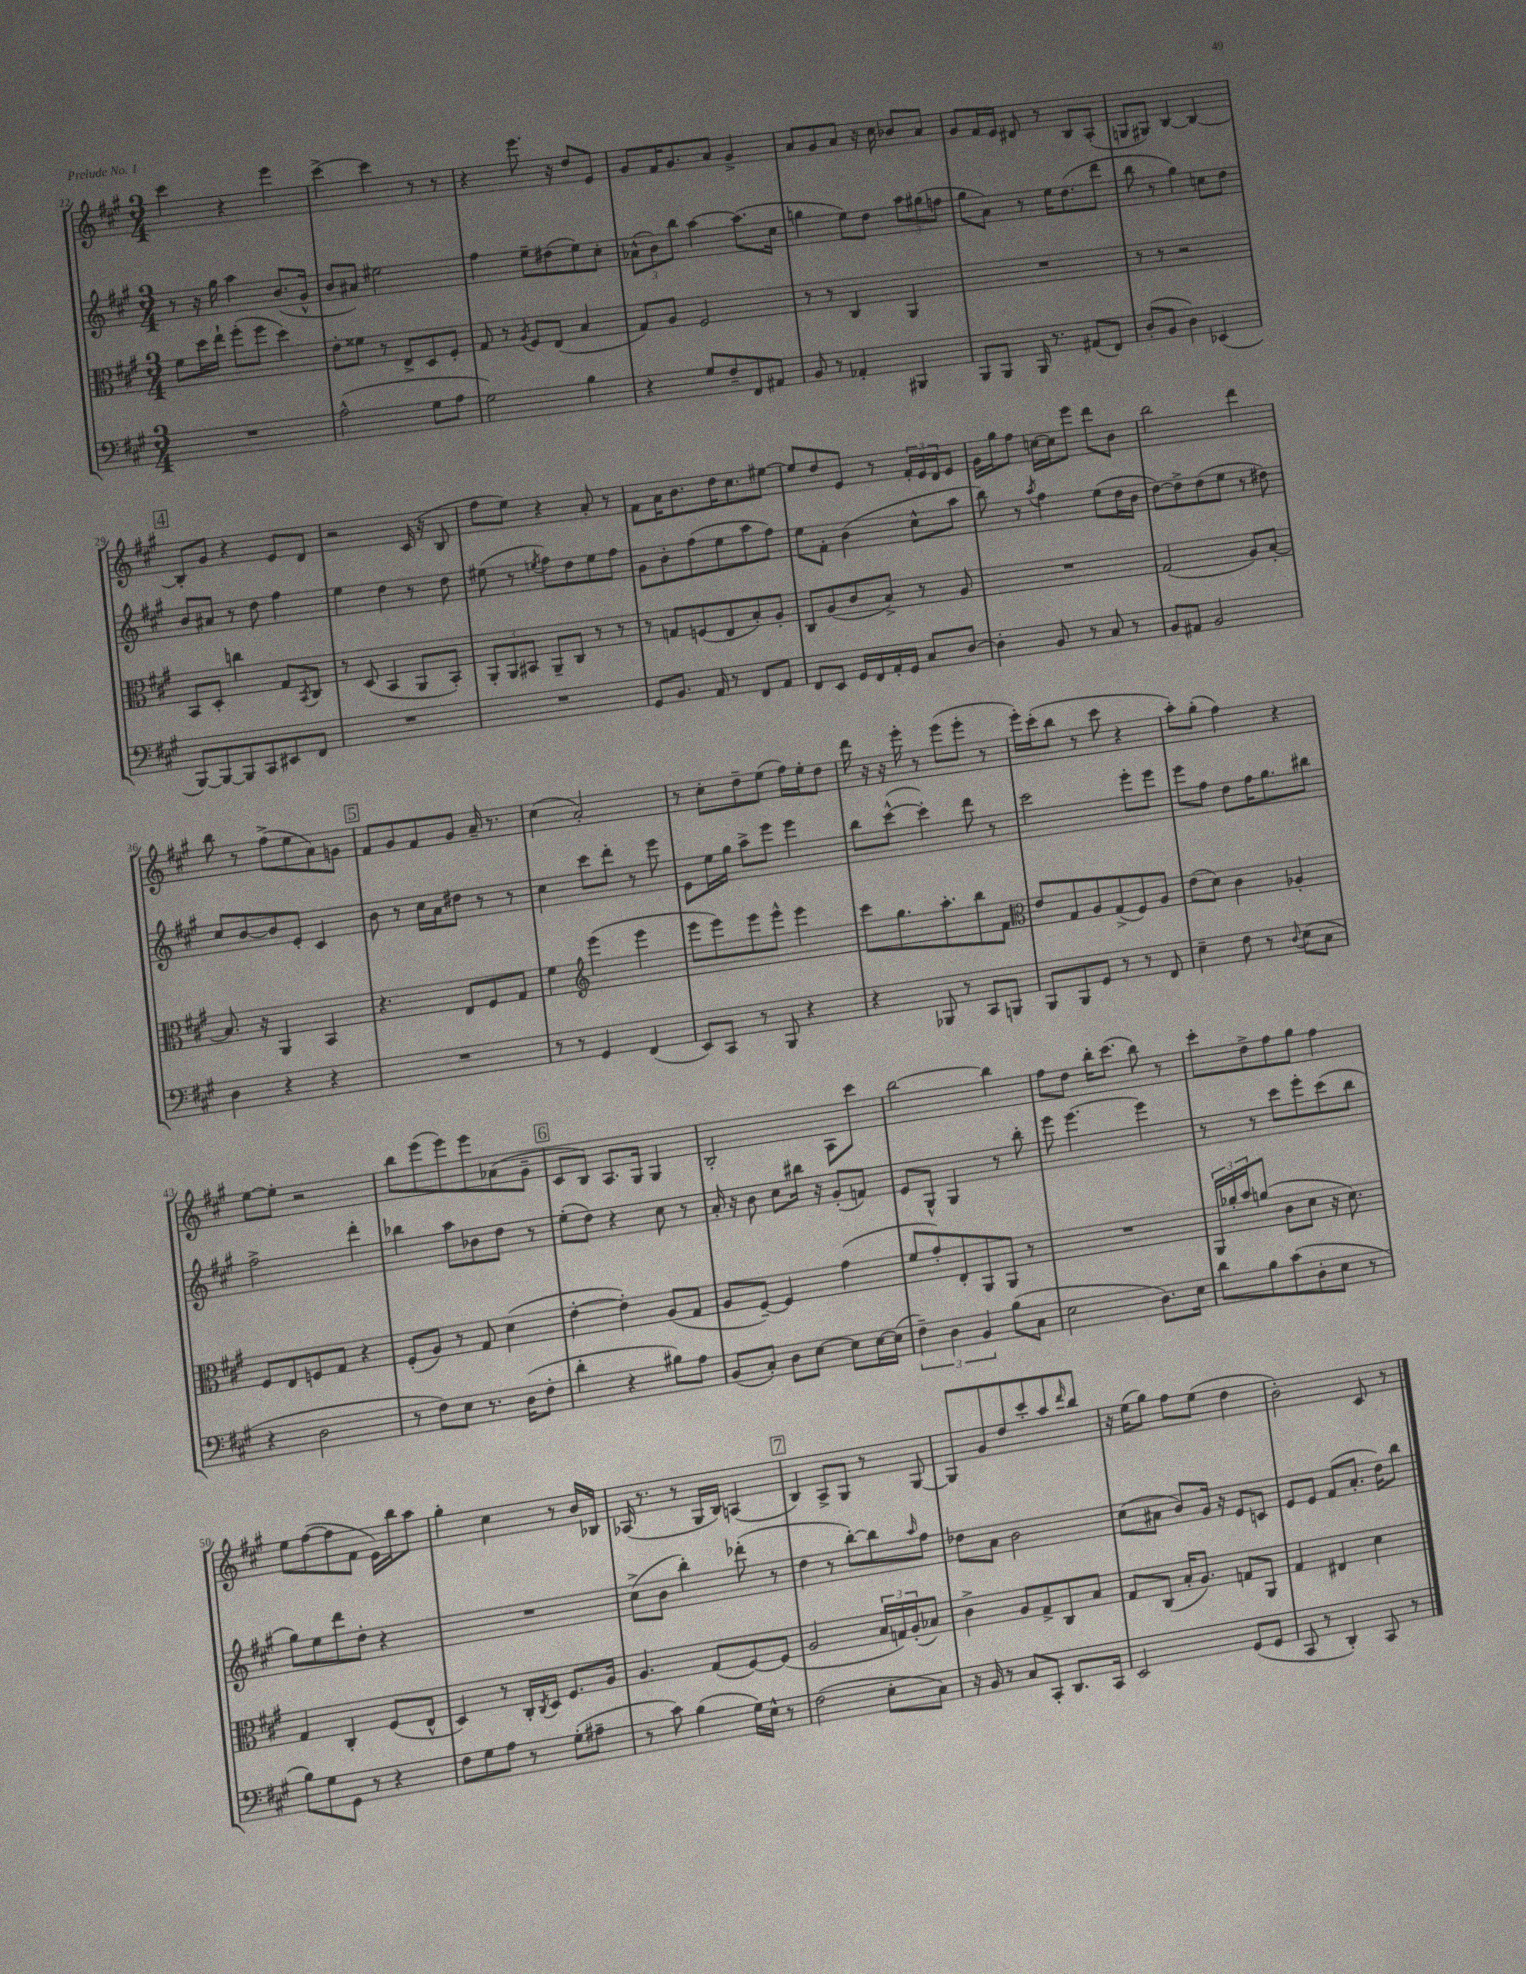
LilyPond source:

<<
\new StaffGroup <<
\new Staff = "s0" {
    \clef treble \key a \major \numericTimeSignature \time 3/4
    cis'''4 r4 e'''4 |
    cis'''4~-> cis'''4 r8 r8 |
    r4 e'''8. r16 d''8 e'8 |
    gis'8 fis'16 gis'8. a'8 gis'4-> |
    a'8 gis'8 a'8 r16 cis''16 bes'8 a'8 |
    gis'8 fis'16 e'16 dis'8 r8 b8 a8-.( |
    g8 gis8) b4~ b4~ |
    \mark \markup { \box "4" } b8-. gis'8 r4 e'8 d'8 |
    r2 cis'16( r16 b8 |
    fis''8 e''8) r4 a'8-. r8 |
    fis'8 a'16 b'8. d''16 cis''8. eis''8~ |
    eis''8 d''8 e'8 r8 \tuplet 3/2 { fis'16-. e'16 d'16 } e'8 |
    gis'16 gis''16 fis''8 c''16~ c''16 e'''8 d'''8 b'8 |
    b''2 d'''4 |
    b''8 r8 fis''8->( e''8 a'8) g'8 |
    \mark \markup { \box "5" } fis'8 gis'8 fis'8 gis'8 a'16-- r8. |
    cis''4( a'2-.) |
    r8 cis''8-. d''8-- e''8( fis''16) e''16-. d''8 |
    d'''16 r16 r16 e'''16-. r8 e'''8( e'''8-. r8 |
    e'''16-.) cis'''16-.( b''8 r8 cis'''8 r4 |
    a''8-.) gis''8-.( fis''4) r4 |
    e''8~ e''8-. r2 |
    b''8 e'''8( e'''8) e'''8 aes'8( gis'8-- |
    \mark \markup { \box "6" } cis'8 b8) a8. gis16 gis4 |
    b2-. a8 cis'''8 |
    b''2~ b''4 |
    fis''8 d''8 b''16-. cis'''8.( b''8) r8 |
    cis'''8-. d''8-> fis''8 gis''8 fis''4 |
    e''8 fis''8~( fis''8 fis'8 e'16) b''16 a''8 |
    gis''4-. cis''4 r8 b'16 bes16 |
    aes16( r8. r8 gis16 b16) a4( |
    \mark \markup { \box "7" } b4) a8-> gis8 r8 gis8~ |
    gis8 gis'8 d''8 cis'''8-. a''8 \grace { d'''16 } b''8 |
    r16 e''16( gis''8) fis''8 e''8( d''4 |
    b'2-.) cis'8 r8 \bar "|." |
}
\new Staff = "s1" {
    \clef treble \key a \major \numericTimeSignature \time 3/4
    r8 r16 gis''16 a''4 b'8.( gis'16-^ |
    b'8 ais'8) eis''2 |
    fis''4 e''8-- dis''8( e''8) cis''8-. |
    \tuplet 3/2 { aes'8-^( b'8) b''8 } a''4~ a''8.( cis''16 |
    g''4 e''8) d''8 \tuplet 3/2 { a''8 gis''8( f''8 } |
    gis''8 a'8) r8 e''16 d''8.( d'''8 |
    b''8 r8 gis''4) c''8 d''8 |
    \mark \markup { \box "4" } b'8 ais'8 r8 d''8 fis''4 |
    e''4 d''4 r8 d''8 |
    eis''8( r8 \acciaccatura { e''8 } fis''8) d''8 e''8 fis''8 |
    gis'8 b'8-. fis''8( e''8 a''8 fis''8) |
    e''8 fis'8-. b'4( cis''8-^ a''8 |
    b''8) r8 \acciaccatura { a''8 } fis''4 e''8( d''16 b'16 |
    d''8~) d''8-> d''8( e''8 r8 dis''8) |
    cis''8 b'8~ b'8 e'8-. cis'4 |
    \mark \markup { \box "5" } b'8 r8 cis''16 a'16 dis''8 r8 r8 |
    cis''4 cis'''8 d'''8-. r8 e'''8 |
    e'8 e''16 gis''16 a''8-> e'''8 e'''4 |
    b''8 cis'''8~-^( cis'''4-.) d'''8 r8 |
    cis'''2 e'''8-. e'''8 |
    e'''8 fis''8 d''8 fis''16 gis''8. bis''8 |
    fis''2-> d'''4-. |
    bes''4 a''8 bes'8 d''8 r8 |
    \mark \markup { \box "6" } e''8-.( d''8) r4 cis''8 r8 |
    a'16-. r16 b'8 cis''8 bis''16 r16 gis'8-.( f'8) |
    e'8 gis8-^ gis4 r8 b''8-. |
    e'''8 e'''4.~ e'''4 |
    r8 r8 cis'''8 e'''8-. cis'''8( b''8 |
    gis''8) e''8 d'''8 d''8-. r4 |
    R2. |
    cis''8->( b'8 b''4-.) des'''8-.( r8 |
    \mark \markup { \box "7" } d''4 r8 b''8~-.) b''8 \grace { a''16 } fis''8 |
    des''8 a'8 b'2 |
    cis''8( ais'8 b'8) gis'16 r16 e'8 c'8 |
    e'8 e'8 fis'8( a'8.-. d''16) b''8 \bar "|." |
}
\new Staff = "s2" {
    \clef alto \key a \major \numericTimeSignature \time 3/4
    fis'8 d''16 e''16-! fis''8-.( fis''8 d''4) |
    e'8-. fisis'8 r8 e8-> d8 fis8-. |
    gis8 r8 \acciaccatura { a8 } fis8 e8( b4 |
    gis8) a8 fis2 |
    r8 r8 cis4 a,4 |
    R2. |
    r8 r8 r2 |
    \mark \markup { \box "4" } b,8 d8-. c''4 gis8 \acciaccatura { b,8 } cis8 |
    r8 d8( b,4 a,8 b,8-.) |
    \tuplet 3/2 { a,8-. a,8 bis,8 } a,8-- cis8 r8 r8 |
    r8 g8 f8( e8 b8-.) a8-. |
    cis8 a8( cis'8 b8->) r8 a8 |
    R2. |
    gis2( a8) b8~-. |
    b8. r16 a,4 b,4 |
    \mark \markup { \box "5" } r4. e8 fis8 gis8 |
    fis'4 \clef treble e'''4( e'''4 |
    e'''8 e'''8) e'''8 e'''8-^ e'''4 |
    cis'''8 gis''8. a''8.-. b''8 fis'8 |
    \clef alto e'8 gis8 a8 gis8->( fis8) a8 |
    e'8( d'8) cis'4 aes4-. |
    fis8 e8 f8 gis8 r4 |
    fis8-.( a8) r8 gis8 d'4( |
    \mark \markup { \box "6" } e'4~-. e'4-.) a8( gis8 |
    a8 fis8~--) fis4 gis'4( |
    fis'8 gis'8-.) e8-. a,8 a,8 r8 |
    R2. |
    \tuplet 3/2 { a,16 aes'16-. b'16 } a'8( cis'8 d'8 r16 d'8.) |
    gis4 cis4-. fis8( e8-^ |
    d4) r8 cis16-. \acciaccatura { cis8 } d16 fis8. a16 |
    a4. gis8( fis8~) fis8( |
    \mark \markup { \box "7" } a2 \tuplet 3/2 { b16 g16) a16-.( } bes8) |
    cis'4-> a8 gis8-> cis8 b8 |
    gis8 cis8( b16-. a8.) g8 a,8 |
    gis4 eis4 d'4 \bar "|." |
}
\new Staff = "s3" {
    \clef bass \key a \major \numericTimeSignature \time 3/4
    R2. |
    a2-^( gis8 a8 |
    gis2) b4 |
    r4 gis8 fis8-- fis,8 ais,8 |
    b,8 r8 aes,4-. bis,,4 |
    b,,8 b,,8 b,,16 r8. ais,8( fis,8) |
    d8-.( b,8 d4) ees,4( |
    \mark \markup { \box "4" } b,,8~) b,,8~ b,,8 cis,8 eis,8 fis,8 |
    R2. |
    R2. |
    gis,8 b,8. a,16 r8 fis,8 a,8 |
    fis,8 e,8 gis,16 fis,16 a,16-. gis,16 cis8 d8~ |
    d4-. b,8 r8 cis8 r8 |
    b,8 ais,8 b,2 |
    d4 r4 r4 |
    \mark \markup { \box "5" } R2. |
    r8 r8 gis,4 fis,4( |
    e,8) cis,8 r8 b,,8 r4 |
    r4 bes,,8 r8 cis,8 b,,8 |
    b,,8 b,,8 gis,8 r8 r8 fis,8 |
    e4-- fis8 r8 \appoggiatura { d8 } e8( cis8 |
    r4 d2 |
    r8 fis8) e8 r8. d16( fis8-. |
    \mark \markup { \box "6" } d'4-. r4 bis8) a8 |
    b,8( cis8-.) d8 e8~ e8 e16~ e16( |
    \tuplet 3/2 { fis4--) d4 b,4 } b8( cis8 |
    e2 d8.) e16 |
    d'8 b8 cis'8( d8-. e8 r8 |
    b8) gis8 gis,8 r8 r4 |
    fis8 gis8 a8 r8 gis8-.( ais8-- |
    r8 cis'8) b4( gis16) e16-^ r8 |
    \mark \markup { \box "7" } fis2( e8-. cis8) |
    r16 b,16 r8 cis8 cis,8-. d,8. cis,16 |
    e,2 gis,8( gis,8 |
    cis,8 r8 d,4-.) cis,8 r8 \bar "|." |
}
>>
>>
\layout { \context { \Score currentBarNumber = #22 } }
